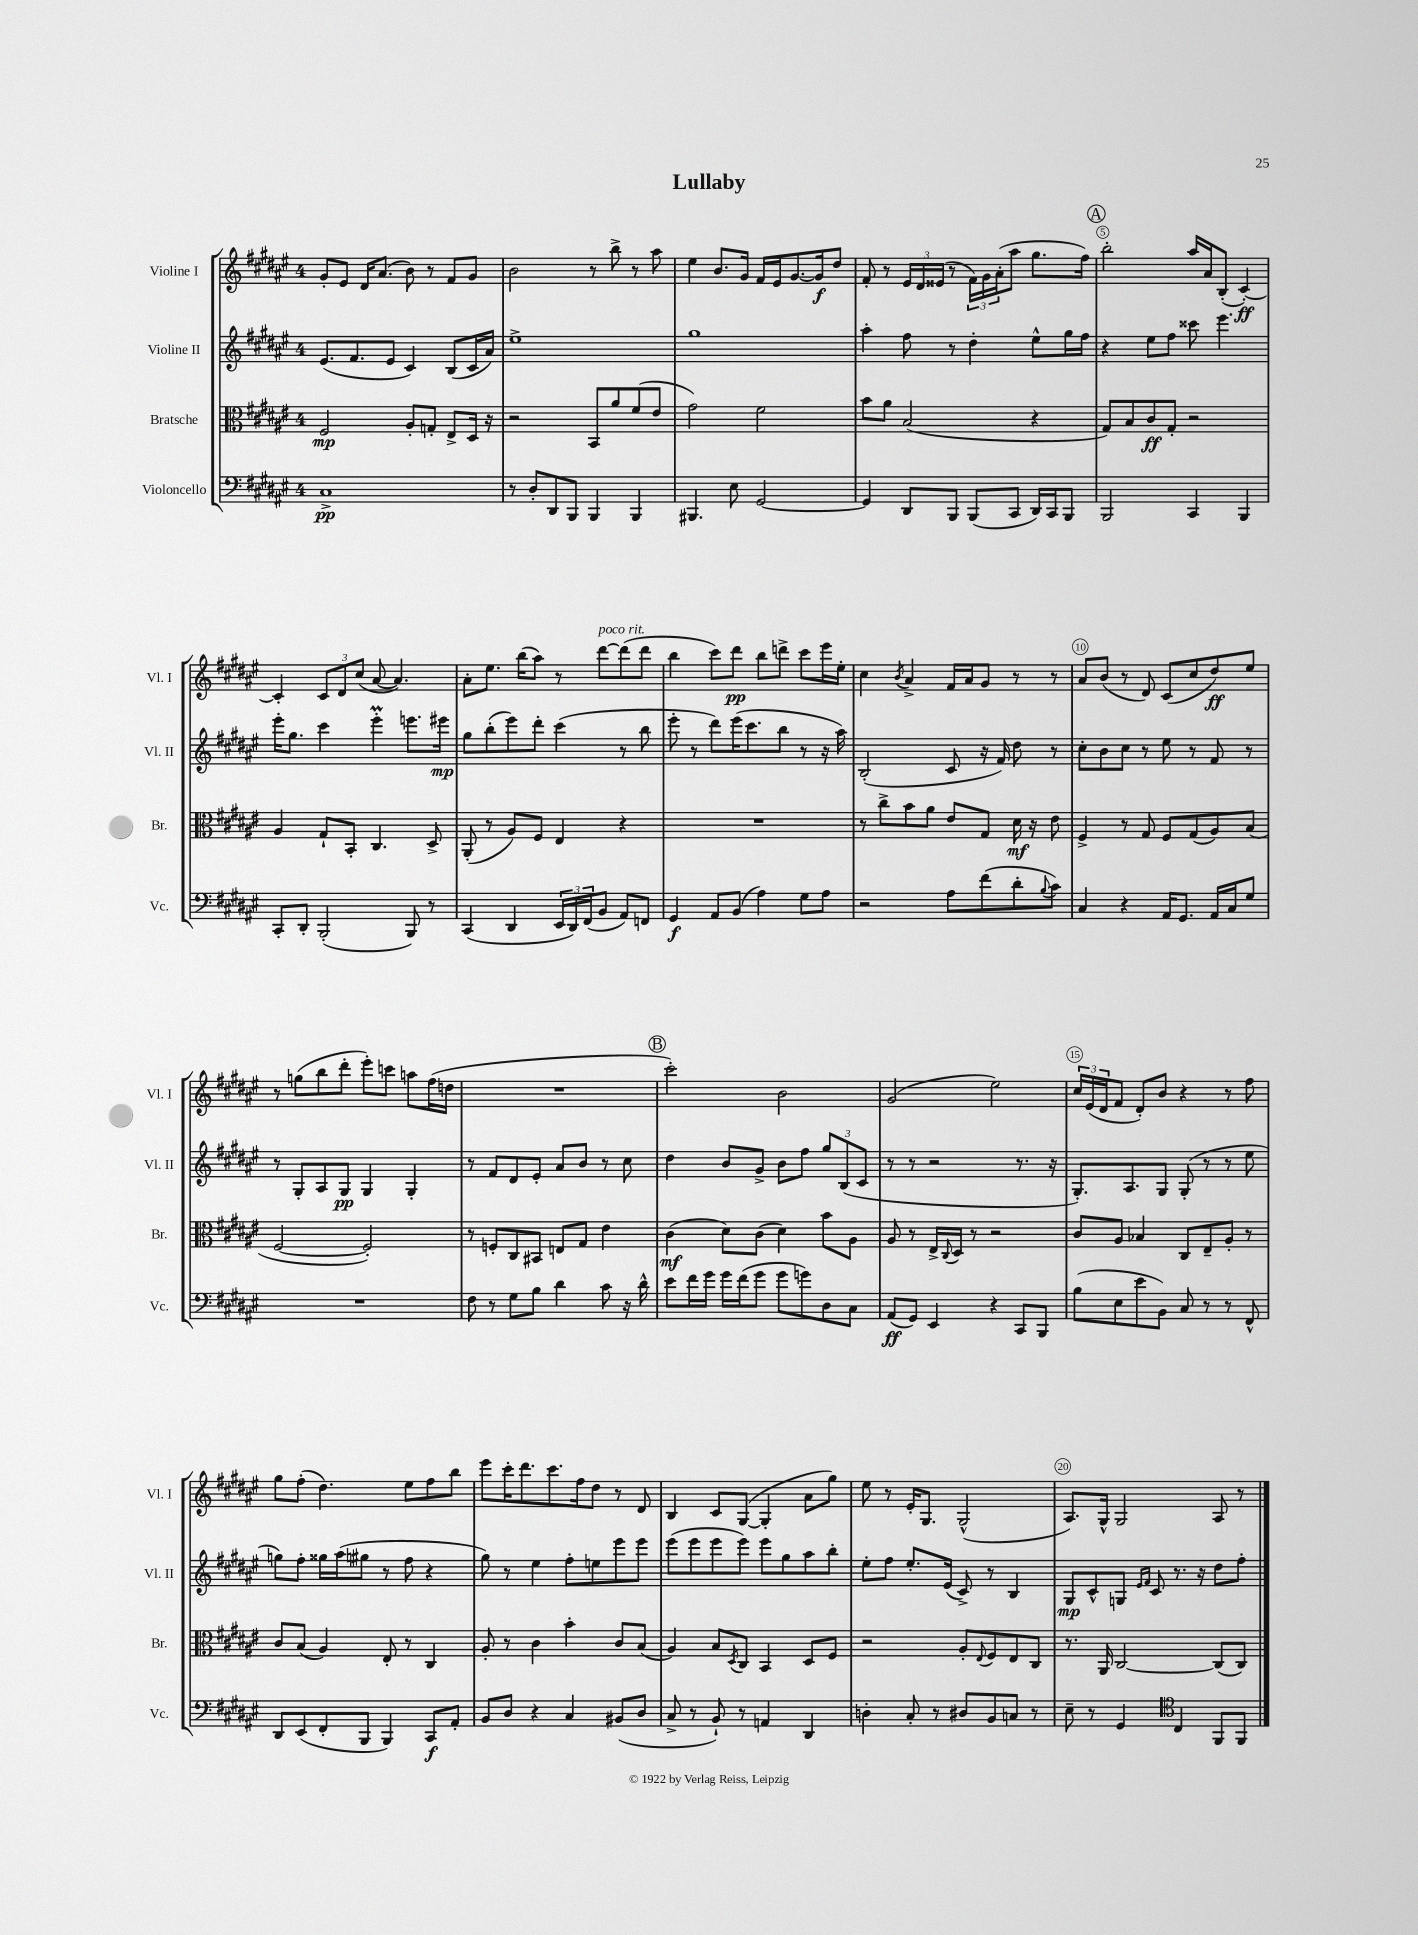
\header { title = "Lullaby" }
<<
\new StaffGroup <<
\new Staff = "s0" \with { instrumentName = "Violine I" shortInstrumentName = "Vl. I" } {
    \clef treble \key fis \major \once \override Staff.TimeSignature.style = #'single-digit \time 4/4
    gis'8-. eis'8 dis'16 ais'8.( b'8) r8 fis'8 gis'8 |
    b'2 r8 b''8-> r8 ais''8 |
    eis''4 b'8. gis'16 fis'16 eis'16 gis'8.~ gis'16\f dis''8 |
    fis'8-. r8 \tuplet 3/2 { eis'16 dis'16 eisis'16( } r8 \tuplet 3/2 { fis'16) gis'16 ais'16-.( } ais''8 gis''8. fis''16) |
    \mark \markup { \circle "A" } b''2-. ais''16 ais'16 b8-.( cis'4~-.\ff) |
    cis'4-. \tuplet 3/2 { cis'8 dis'8 cis''8( } ais'8~ ais'4.) |
    ais'8-. eis''8. b''16( ais''8) r8 dis'''8~^\markup { \italic "poco rit." } dis'''8( dis'''8 |
    b''4 cis'''8) dis'''8\pp b''8 d'''8-> cis'''8 eis'''16 eis''16-. |
    cis''4 \acciaccatura { b'8 } ais'4-> fis'16 ais'16 gis'8 r8 r8 |
    ais'8 b'8( r8 dis'8) cis'8( cis''8 dis''8\ff) eis''8 |
    r8 g''8( b''8 dis'''8-. eis'''8-.) c'''8 a''8 fis''16( d''16 |
    R1 |
    \mark \markup { \circle "B" } cis'''2-.) b'2 |
    gis'2( eis''2) |
    \tuplet 3/2 { cis''16 eis'16( dis'16 } fis'8 dis'8-.) b'8 r4 r8 fis''8 |
    gis''8 fis''8-.( dis''4.) eis''8 fis''8 b''8 |
    eis'''8 cis'''16-. dis'''8. cis'''8. fis''16 dis''8 r8 dis'8 |
    b4 cis'8 gis8~( gis4-. ais'8 gis''8) |
    eis''8 r8 eis'16-. gis8. gis2-^( |
    ais8.) gis16-^ gis2 ais8 r8 \bar "|." |
}
\new Staff = "s1" \with { instrumentName = "Violine II" shortInstrumentName = "Vl. II" } {
    \clef treble \key fis \major \once \override Staff.TimeSignature.style = #'single-digit \time 4/4
    eis'8.( fis'8. eis'8 cis'4) b8( cis'16 ais'16) |
    eis''1-> |
    gis''1 |
    ais''4-. fis''8 r8 dis''4-. eis''8-^ gis''16 fis''16 |
    \mark \markup { \circle "A" } r4 eis''8 fis''8 cisis'''8 eis'''4. |
    eis'''16-. gis''8. cis'''4 eis'''4-.\prall e'''8. eis'''16\mp |
    gis''8 b''8-.( eis'''8) dis'''8-. cis'''4( r8 b''8 |
    eis'''8-. r8 dis'''8) eis'''16( cis'''8. b''8 r8 r16 ais''16) |
    b2-.( cis'8 r16 fis'16) dis''8 r8 |
    cis''8-. b'8 cis''8 r8 eis''8 r8 fis'8 r8 |
    r8 gis8-. ais8 gis8\pp gis4 gis4-. |
    r8 fis'8 dis'8 eis'8-. ais'8 b'8 r8 cis''8 |
    \mark \markup { \circle "B" } dis''4 b'8 gis'8-> b'8 fis''8 \tuplet 3/2 { gis''8 b8( cis'8 } |
    r8 r8 r2 r8. r16 |
    gis8.-.) ais8. gis8 gis8-.( r8 r8 eis''8 |
    g''8) fis''8-. gisis''16 ais''16( gis''8 r8 fis''8 r4 |
    gis''8) r8 eis''4 fis''8-. e''8 eis'''8 eis'''8 |
    eis'''8( eis'''8 eis'''8 eis'''8) eis'''8 gis''8 ais''8 b''8-. |
    eis''8-. fis''8 eis''8.-. eis'16( cis'8->) r8 b4 |
    gis8\mp cis'8-^ g8 \grace { eis'16 fis'16 } cis'8 r8. r16 dis''8 fis''8-. \bar "|." |
}
\new Staff = "s2" \with { instrumentName = "Bratsche" shortInstrumentName = "Br." } {
    \clef alto \key fis \major \once \override Staff.TimeSignature.style = #'single-digit \time 4/4
    fis2\mp ais8-. g8-. eis8-> dis16 r16 |
    r2 b,8 ais'8 fis'8( eis'8 |
    gis'2) fis'2 |
    b'8 ais'8 b2( r4 |
    \mark \markup { \circle "A" } gis8) b8 cis'8\ff gis8-. r2 |
    ais4 gis8-! b,8-. cis4. dis8-> |
    ais,8-.( r8 ais8) fis8 eis4 r4 |
    R1 |
    r8 cis''8-> b'8 ais'8 eis'8 gis8 dis'16\mf r16 eis'8 |
    fis4-> r8 gis8 fis8 gis8( ais8) b8( |
    fis2~ fis2-.) |
    r8 f8-. cis8 bis,8 e8 gis8 eis'4 |
    \mark \markup { \circle "B" } cis'4\mf( dis'8) cis'8( dis'4) b'8 ais8 |
    ais8 r8 eis16-> \appoggiatura { cis8 } dis16 r8 r2 |
    cis'8 ais8 bes4 cis8 eis8-- ais8-. r8 |
    cis'8 b8( ais4) eis8-. r8 cis4 |
    ais8-. r8 cis'4 b'4-. cis'8 b8( |
    ais4) b8 \acciaccatura { dis8 } cis8 b,4 dis8 fis8 |
    r2 ais8-. \appoggiatura { eis8 } fis8 eis8 cis8 |
    r8. ais,16 cis2~ cis8( cis8) \bar "|." |
}
\new Staff = "s3" \with { instrumentName = "Violoncello" shortInstrumentName = "Vc." } {
    \clef bass \key fis \major \once \override Staff.TimeSignature.style = #'single-digit \time 4/4
    cis1->\pp |
    r8 dis8-. dis,8 b,,8 b,,4 b,,4 |
    bis,,4. eis8 gis,2~ |
    gis,4 dis,8 b,,8 b,,8( cis,8 dis,16) cis,16 b,,8 |
    \mark \markup { \circle "A" } b,,2 cis,4 b,,4 |
    cis,8-. dis,8-. b,,2-.( b,,8) r8 |
    cis,4( dis,4 \tuplet 3/2 { eis,16 dis,16) fis,16( } b,8 ais,8) f,8 |
    gis,4\f ais,8 b,8( ais4) gis8 ais8 |
    r2 ais8 fis'8( dis'8-. \appoggiatura { b8 } cis'8) |
    cis4 r4 ais,16 gis,8. ais,16 cis16 gis8 |
    R1 |
    fis8 r8 gis8 b8 dis'4 cis'8 r16 dis'16-^ |
    \mark \markup { \circle "B" } eis'8 fis'16 gis'16 gis'16 fis'16( gis'8 gis'8 g'8) dis8 cis8 |
    ais,8\ff( gis,8) eis,4 r4 cis,8 b,,8 |
    b8( eis8 eis'8 b,8) cis8 r8 r8 fis,8-^ |
    dis,8 eis,8( fis,8-. b,,8 b,,4) cis,8\f ais,8-. |
    b,8 dis8 r4 cis4 bis,8( dis8 |
    cis8-> r8 b,8-!) r8 a,4 dis,4 |
    d4-. cis8-. r8 dis8 b,8 c8 r8 |
    eis8-- r8 gis,4 \clef tenor cis4 fis,8 fis,8 \bar "|." |
}
>>
>>
\layout { \context { \Score \override BarNumber.break-visibility = ##(#f #t #t) barNumberVisibility = #(every-nth-bar-number-visible 5) \override BarNumber.stencil = #(make-stencil-circler 0.1 0.3 ly:text-interface::print) } }
